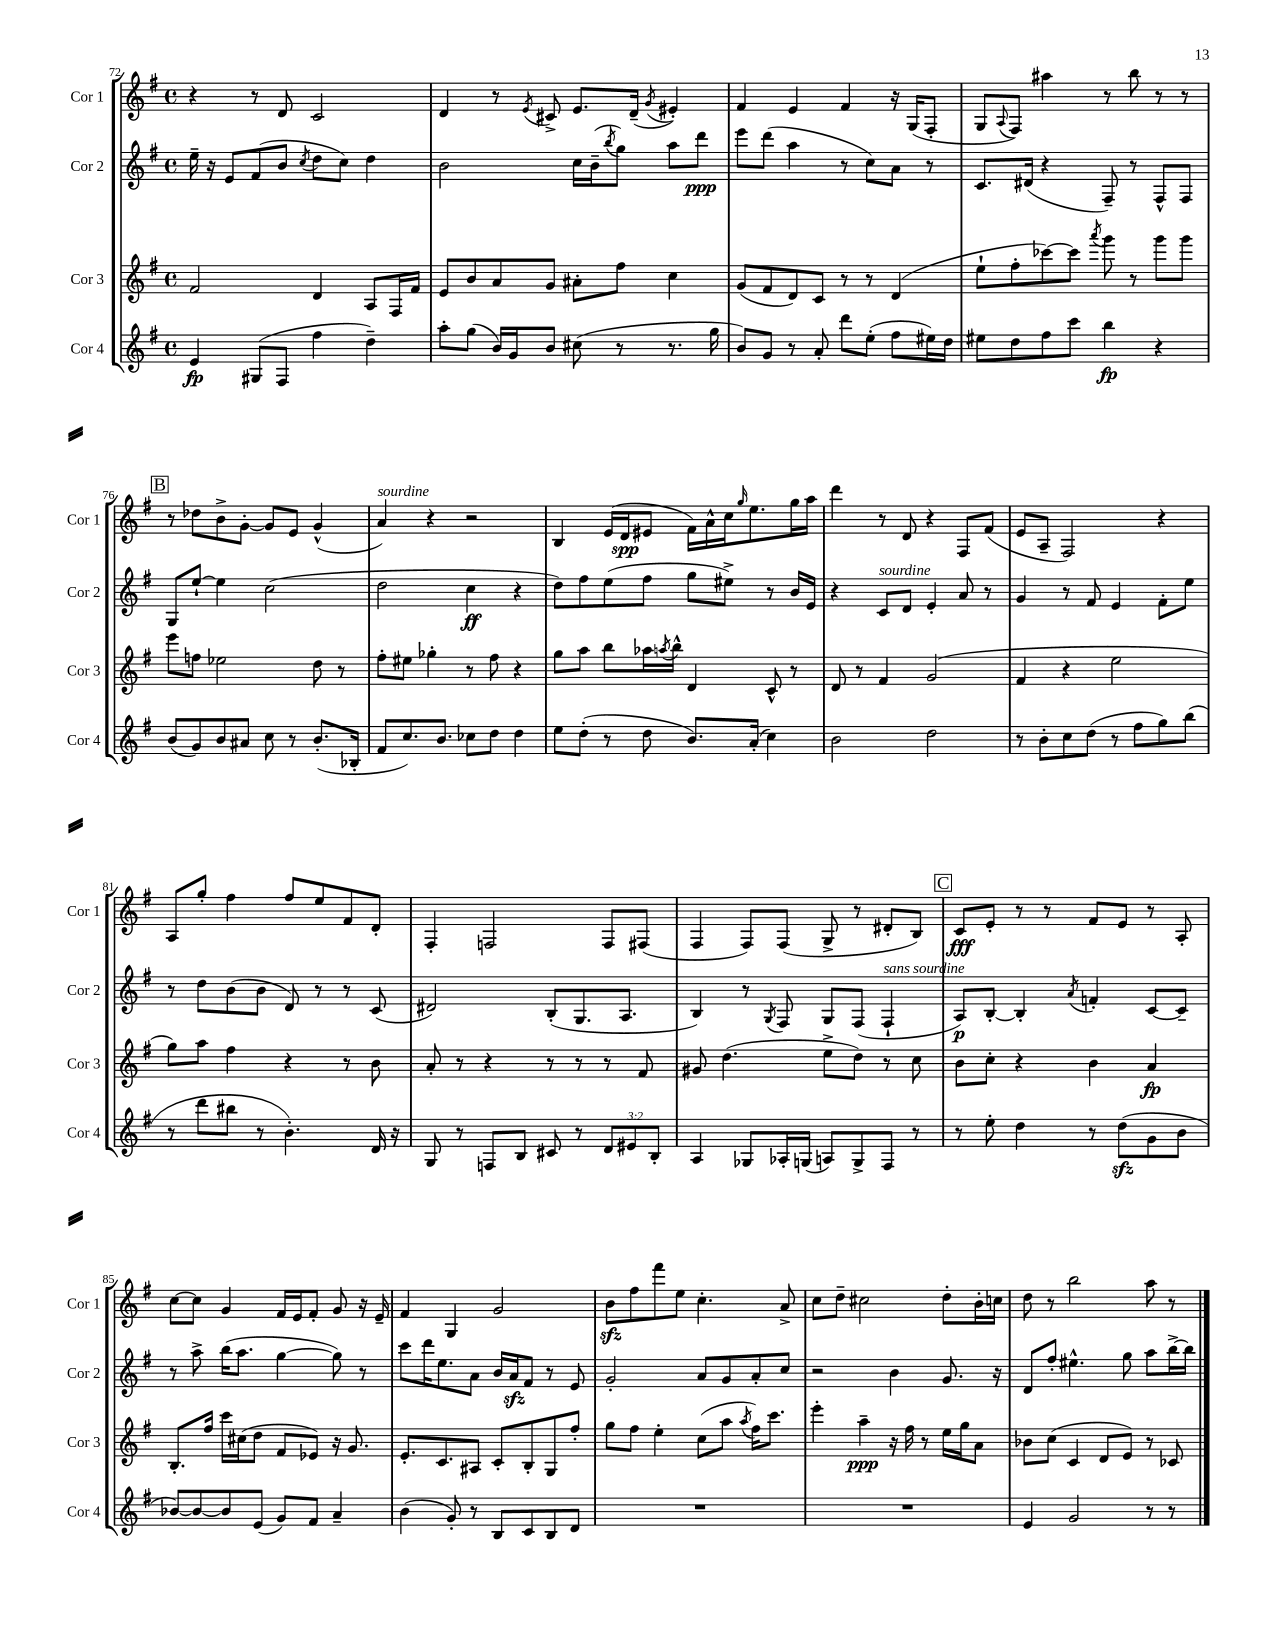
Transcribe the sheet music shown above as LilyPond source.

<<
\new StaffGroup <<
\new Staff = "s0" \with { instrumentName = "Cor 1" shortInstrumentName = "Cor 1" } {
    \clef treble \key g \major \defaultTimeSignature \time 4/4
    r4 r8 d'8 c'2 |
    d'4 r8 \acciaccatura { e'8 } cis'8-> e'8. d'16--( \acciaccatura { g'8 } eis'4-.) |
    fis'4 e'4 fis'4 r16 g16( fis8-. |
    g8 \appoggiatura { a8 } fis8) ais''4 r8 b''8 r8 r8 |
    \mark \markup { \box "B" } r8 des''8 b'8-> g'8~-. g'8 e'8 g'4-^( |
    a'4^\markup { \italic "sourdine" }) r4 r2 |
    b4 e'16( d'16\spp eis'8 fis'16) a'16-^ c''16 \grace { g''16 } e''8. g''16 a''16 |
    d'''4 r8 d'8 r4 fis8 fis'8( |
    e'8 a8-- fis2) r4 |
    a8 g''8-. fis''4 fis''8 e''8 fis'8 d'8-. |
    fis4-. f2 f8 fis8( |
    fis4 fis8) fis8( g8-> r8 dis'8-. b8) |
    \mark \markup { \box "C" } c'8\fff e'8-. r8 r8 fis'8 e'8 r8 a8-. |
    c''8~ c''8 g'4 fis'16 e'16 fis'8-. g'8 r16 e'16-- |
    fis'4 g4 g'2 |
    b'8\sfz fis''8 fis'''8 e''8 c''4.-. a'8-> |
    c''8 d''8-- cis''2 d''8-. b'16-. c''16 |
    d''8 r8 b''2 a''8 r8 \bar "|." |
}
\new Staff = "s1" \with { instrumentName = "Cor 2" shortInstrumentName = "Cor 2" } {
    \clef treble \key g \major \defaultTimeSignature \time 4/4
    e''16-- r16 e'8 fis'8( b'8 \acciaccatura { c''8 } d''8 c''8) d''4 |
    b'2 c''16 b'16--( \acciaccatura { b''8 } g''8) a''8 d'''8\ppp |
    e'''8 d'''8( a''4 r8 c''8) a'8 r8 |
    c'8. dis'16( r4 fis8--) r8 fis8-^ fis8 |
    \mark \markup { \box "B" } g8 e''8~-! e''4 c''2( |
    d''2 c''4\ff r4 |
    d''8) fis''8 e''8( fis''8 g''8 eis''8->) r8 b'16 e'16 |
    r4 c'8^\markup { \italic "sourdine" } d'8 e'4-. a'8 r8 |
    g'4 r8 fis'8 e'4 fis'8-. e''8 |
    r8 d''8 b'8( b'8 d'8) r8 r8 c'8( |
    dis'2) b8-.( g8. a8. |
    b4) r8 \acciaccatura { g8 } fis8 g8 fis8( fis4-!^\markup { \italic "sans sourdine" } |
    \mark \markup { \box "C" } a8\p) b8~-. b4-. \acciaccatura { a'8 } f'4-. c'8~ c'8-- |
    r8 a''8-> b''16( a''8. g''4~ g''8) r8 |
    c'''8 d'''16 e''8. a'8 b'16 a'16\sfz fis'8 r8 e'8 |
    g'2-. a'8 g'8 a'8-. c''8 |
    r2 b'4 g'8. r16 |
    d'8 fis''8-. eis''4.-^ g''8 a''8 b''16~-> b''16 \bar "|." |
}
\new Staff = "s2" \with { instrumentName = "Cor 3" shortInstrumentName = "Cor 3" } {
    \clef treble \key g \major \defaultTimeSignature \time 4/4
    fis'2 d'4 a8 fis16 fis'16 |
    e'8 b'8 a'8 g'8 ais'8-. fis''8 c''4 |
    g'8( fis'8 d'8) c'8 r8 r8 d'4( |
    e''8-! fis''8-. ces'''8~) ces'''8 \acciaccatura { a'''8 } g'''8 r8 g'''8 g'''8 |
    \mark \markup { \box "B" } e'''8 f''8 ees''2 d''8 r8 |
    fis''8-. eis''8 ges''4-. r8 fis''8 r4 |
    g''8 a''8 b''8 aes''16 \acciaccatura { a''8 } b''16-^ d'4 c'8-^ r8 |
    d'8 r8 fis'4 g'2( |
    fis'4 r4 e''2 |
    g''8) a''8 fis''4 r4 r8 b'8 |
    a'8-. r8 r4 r8 r8 r8 fis'8 |
    gis'8 d''4.( e''8-> d''8) r8 c''8 |
    \mark \markup { \box "C" } b'8 c''8-. r4 b'4 a'4\fp |
    b8.-. fis''16 c'''16 cis''16( d''8 fis'8 ees'8) r16 g'8. |
    e'8.-. c'8. ais8 c'8-. b8-. g8 fis''8-. |
    g''8 fis''8 e''4-. c''8( a''8 \acciaccatura { a''8 } fis''16) c'''8. |
    e'''4-. a''4--\ppp r16 fis''16 r8 e''16 g''16 a'8 |
    bes'8 c''8( c'4 d'8 e'8) r8 ces'8 \bar "|." |
}
\new Staff = "s3" \with { instrumentName = "Cor 4" shortInstrumentName = "Cor 4" } {
    \clef treble \key g \major \defaultTimeSignature \time 4/4 \override Staff.TupletNumber.text = #tuplet-number::calc-fraction-text
    e'4\fp gis8( fis8 fis''4 d''4--) |
    a''8-. g''8( b'16) g'16 b'8 cis''8( r8 r8. g''16 |
    b'8) g'8 r8 a'8-. d'''8 e''8-.( fis''8 eis''16) d''16 |
    eis''8 d''8 fis''8 c'''8 b''4\fp r4 |
    \mark \markup { \box "B" } b'8( g'8) b'8 ais'8 c''8 r8 b'8.-.( bes16-. |
    fis'8 c''8.) b'8. ces''8 d''8 d''4 |
    e''8 d''8-.( r8 d''8 b'8.) a'16-.( c''4) |
    b'2 d''2 |
    r8 b'8-. c''8 d''8( r8 fis''8 g''8) b''8( |
    r8 d'''8 bis''8 r8 b'4.-.) d'16 r16 |
    g8 r8 f8 b8 cis'8 r8 \tuplet 3/2 { d'8 eis'8 b8-. } |
    a4 ges8 aes16-. g16( a8) g8-> fis8 r8 |
    \mark \markup { \box "C" } r8 e''8-. d''4 r8 d''8\sfz( g'8 b'8 |
    bes'8~) bes'8~ bes'8 e'8( g'8) fis'8 a'4-- |
    b'4( g'8-.) r8 b8 c'8 b8 d'8 |
    R1 |
    R1 |
    e'4 g'2 r8 r8 \bar "|." |
}
>>
>>
\layout { \context { \Score currentBarNumber = #72 } }
